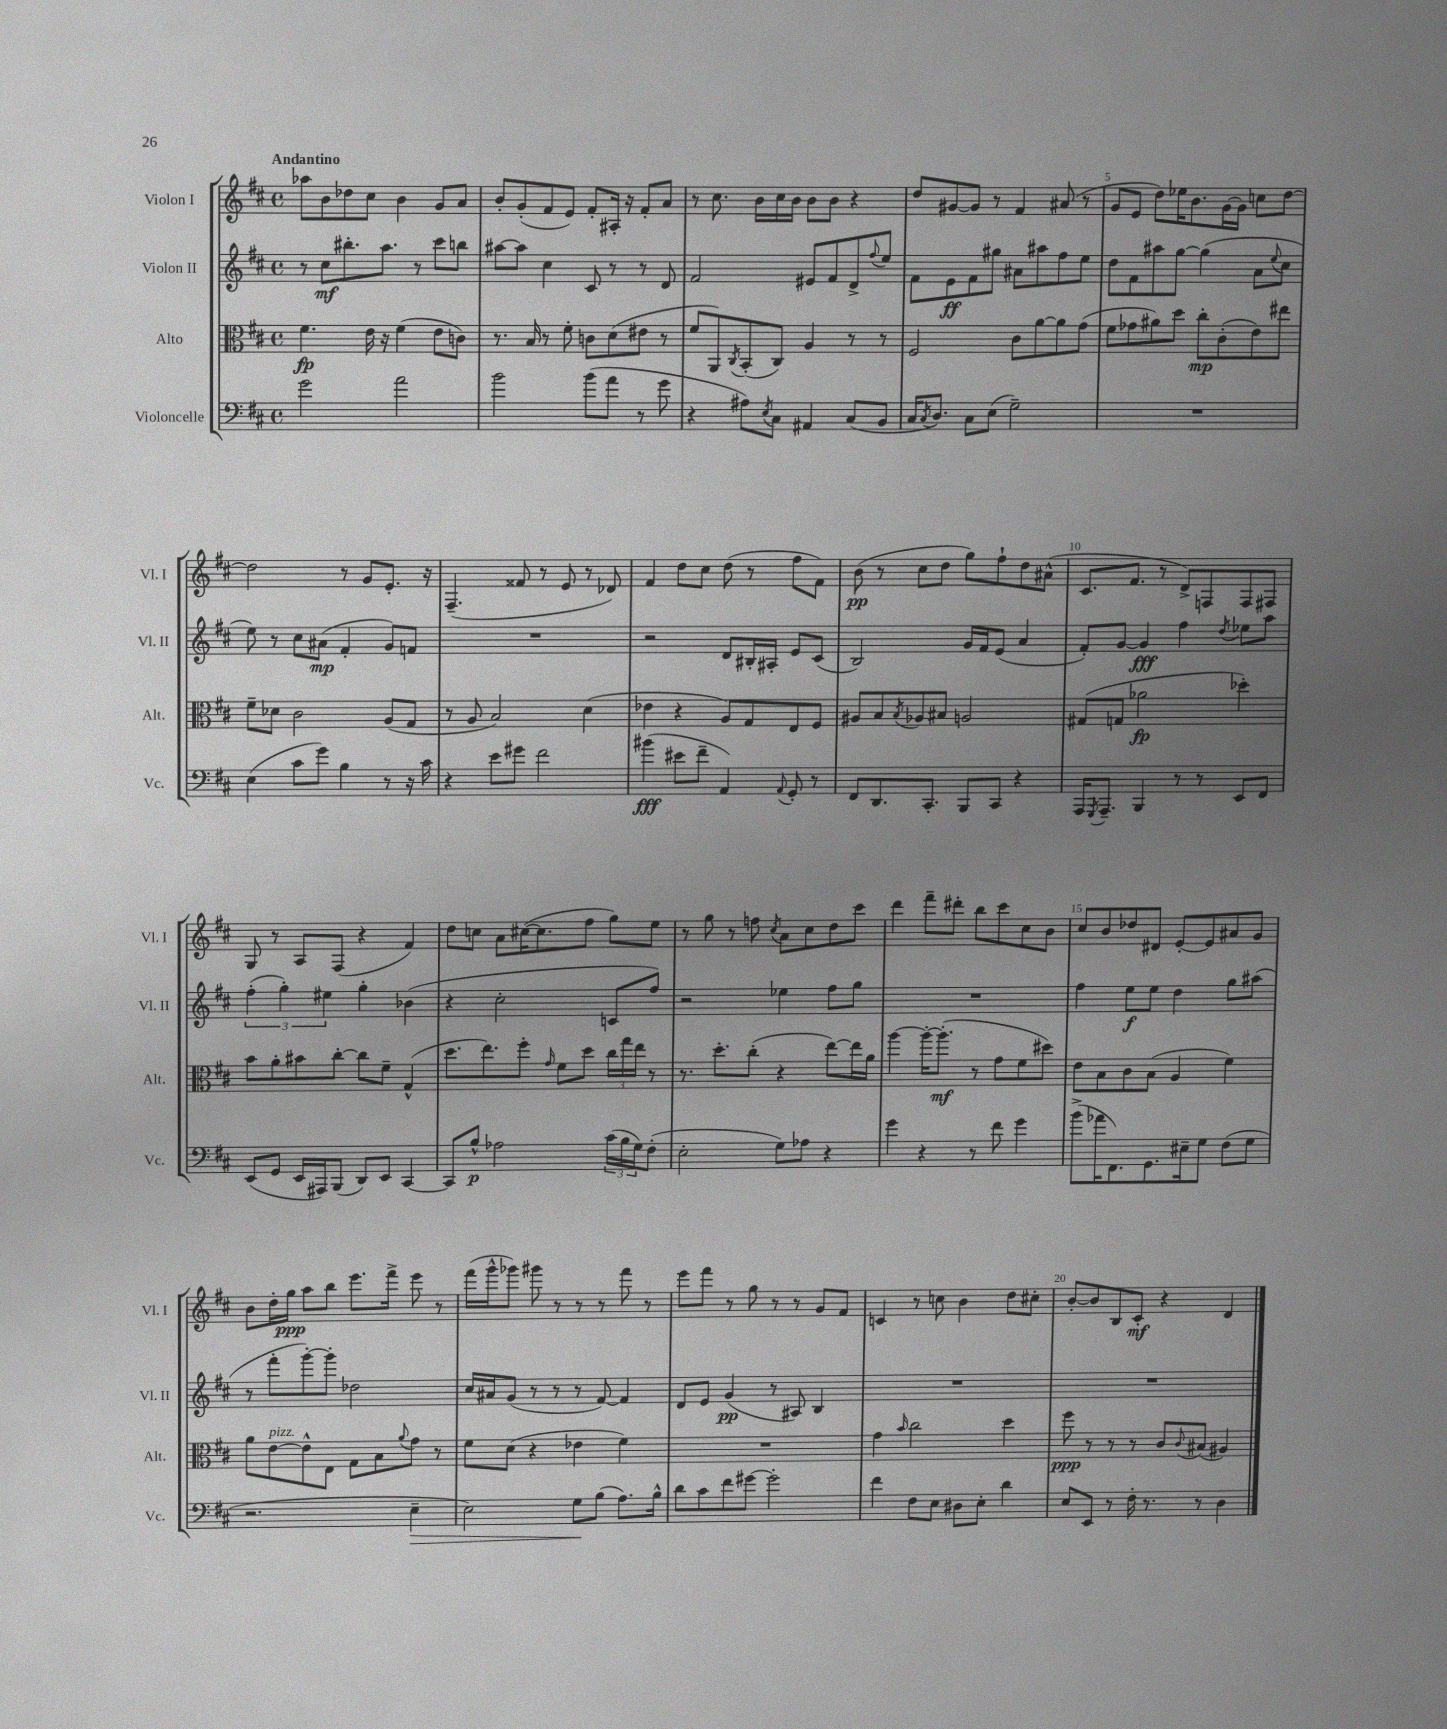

**kern	**dynam	**kern	**dynam	**kern	**dynam	**kern	**dynam
*part4	*part4	*part3	*part3	*part2	*part2	*part1	*part1
*staff4	*staff4	*staff3	*staff3	*staff2	*staff2	*staff1	*staff1
*I"Violoncelle	*	*I"Alto	*	*I"Violon II	*	*I"Violon I	*
*I'Vc.	*	*I'Alt.	*	*I'Vl. II	*	*I'Vl. I	*
*clefF4	*	*clefC3	*	*clefG2	*	*clefG2	*
*k[f#c#]	*	*k[f#c#]	*	*k[f#c#]	*	*k[f#c#]	*
*M4/4	*	*M4/4	*	*M4/4	*	*M4/4	*
*met(c)	*	*met(c)	*	*met(c)	*	*met(c)	*
=1	=1	=1	=1	=1	=1	=1	=1
!	!	!	!	!	!	!LO:TX:a:B:t=Andantino	!
2g\	.	4.f#\	fp	8r	.	8aa-X\L	.
.	.	.	.	8cc#\L	mf	8b\	.
.	.	.	.	8.bb#X'\	.	8dd-X\	.
.	.	16e\	.	.	.	8cc#\J	.
.	.	16r	.	8.aa\J	.	.	.
2a\	.	(4f#\	.	.	.	4b\	.
.	.	.	.	8r	.	.	.
.	.	8e\L	.	8ccc#\L	.	8g/L	.
.	.	8cn\J)	.	8bbn\J	.	8a/J	.
=2	=2	=2	=2	=2	=2	=2	=2
2b\	.	8.r	.	[8aa#X\L	.	8b'/L	.
.	.	.	.	8aa#\J]	.	(8g'/	.
.	.	16B/	.	.	.	.	.
.	.	8r	.	4cc#\	.	8f#/	.
.	.	8f#'\	.	.	.	8e/J)	.
(8b\L	.	8cn\L	.	8c#/	.	8f#'/L	.
8a\J	.	(8d\	.	8r	.	16A#X'/Jk	.
.	.	.	.	.	.	16r	.
8r	.	8e#X\J	.	8r	.	8f#'/L	.
8g\	.	8r	.	8d/	.	8a/J	.
=3	=3	=3	=3	=3	=3	=3	=3
4r	.	8f#/L	.	2f#/	.	8r	.
.	.	8AA/)	.	.	.	8.cc#\	.
.	.	8qC#/	.	.	.	.	.
8A#X\L)	.	(8BB'/	.	.	.	.	.
.	.	.	.	.	.	16b\LL	.
8qE/	.	.	.	.	.	.	.
8C#\J	.	8C#/J)	.	.	.	16cc#\	.
.	.	.	.	.	.	16b\JJ	.
4AA#X/	.	4A/	.	8e#X/L	.	8b\L	.
.	.	.	.	8f#/	.	8b\J	.
(8C#/L	.	8r	.	8d^/	.	4r	.
.	.	.	.	8qqff#/	.	.	.
8BB/J	.	8r	.	8ee/J	.	.	.
=4	=4	=4	=4	=4	=4	=4	=4
16C#/KL	.	2F#/	.	8f#\L	.	8dd/L	.
8qC#/	.	.	.	.	.	.	.
8.D/J)	.	.	.	.	.	.	.
.	.	.	.	8e\	ff	[8g#X/	.
8C#\L	.	.	.	8f#\	.	8g#/J]	.
(8E\J	.	.	.	8gg#X\J	.	8r	.
2G~\)	.	8c#\L	.	8a#X\L	.	4f#/	.
.	.	[8a\	.	8aa#X\	.	.	.
.	.	8a\]	.	8ff#\	.	(8a#X/	.
.	.	(8g\J	.	8ee\J	.	8r	.
=5	=5	=5	=5	=5	=5	=5	=5
1r	.	8f#\L	.	8dd\L	.	8g/L	.
.	.	8g-X\	.	8f#\	.	8e/J	.
.	.	8a#X\)	.	8aa#X\	.	8dd\L)	.
.	.	8dd\J	.	[8gg\J	.	16ee-X\K	.
.	.	.	.	.	.	8.b\	.
.	.	8cc#'\L	mp	(4gg\]	.	.	.
.	.	(8c#'\	.	.	.	[16g\L	.
.	.	.	.	.	.	16g\JJ]	.
.	.	8e\)	.	8a\L	.	8ccn\L	.
.	.	.	.	8qqee/	.	.	.
.	.	8ee#X\J	.	8cc#\J	.	[8dd\J	.
!!LO:LB:g=z
=6	=6	=6	=6	=6	=6	=6	=6
(4E\	.	8f#~\L	.	8ee\)	.	2dd\]	.
.	.	8d-X\J	.	8r	.	.	.
8c#\L	.	2c#\	.	8cc#\L	.	.	.
8g\J)	.	.	.	(8a#X\J	mp	.	.
4B\	.	.	.	4f#'/	.	8r	.
.	.	.	.	.	.	8g/L	.
8r	.	(8A/L	.	8g/L)	.	8.e'/J	.
16r	.	8G/J	.	8fn/J	.	.	.
16c#\	.	.	.	.	.	16r	.
=7	=7	=7	=7	=7	=7	=7	=7
4r	.	8r	.	1r	.	(4.F#~/	.
.	.	8A/	.	.	.	.	.
8e\L	.	2B/)	.	.	.	.	.
8g#X\J	.	.	.	.	.	8f##X/	.
2f#\	.	.	.	.	.	8r	.
.	.	.	.	.	.	8e/	.
.	.	(4d\	.	.	.	8r	.
.	.	.	.	.	.	8d-X/)	.
=8	=8	=8	=8	=8	=8	=8	=8
(4b#X\	fff	4e-X\	.	2r	.	4f#/	.
8e#X\L	.	4r	.	.	.	8dd\L	.
8f#~\J	.	.	.	.	.	8cc#\J	.
4AA/)	.	8A/L)	.	8d/L	.	(8dd\	.
.	.	8G/	.	16B#X'/L	.	8r	.
.	.	.	.	16A#X'/JJ	.	.	.
8qqAA/	.	.	.	.	.	.	.
8GG'/	.	8E/	.	8e/L	.	8ff#\L	.
8r	.	8F#/J	.	(8c#/J	.	8f#\J)	.
=9	=9	=9	=9	=9	=9	=9	=9
8FF#/L	.	8A#X/L	.	2B/)	.	(8b\	pp
8.DD/	.	8B/	.	.	.	8r	.
.	.	8qB/	.	.	.	.	.
.	.	8A-X/	.	.	.	8cc#\L	.
8.CC#'/J	.	.	.	.	.	.	.
.	.	8B#X/J	.	.	.	8dd\J	.
8BBB/L	.	2An/	.	16g/LL	.	8gg\L)	.
.	.	.	.	16f#/J	.	.	.
8CC#/J	.	.	.	(8e/J	.	8ff#`\	.
4r	.	.	.	4a/	.	8dd\	.
.	.	.	.	.	.	(8a#X^^\J	.
=10	=10	=10	=10	=10	=10	=10	=10
16AAA/KL	.	(8G#X/L	.	8f#'/L)	.	8.c#/L	.
8qGGG/	.	.	.	.	.	.	.
8.AAA~/J	.	.	.	.	.	.	.
.	.	8Gn/J	.	[8g/J	.	.	.
.	.	.	.	.	.	8.f#/J	.
4BBB/	.	2a-X\	fp	4g/]	fff	.	.
.	.	.	.	.	.	8r	.
8r	.	.	.	4ff#\	.	8d^/L)	.
8r	.	.	.	.	.	8Fn/	.
.	.	.	.	8qdd/	.	.	.
8EE/L	.	4dd-X'\)	.	8ee-X\L	.	8F/	.
8FF#/J	.	.	.	8aa\J	.	8F#X/J	.
!!LO:LB:g=z
=11	=11	=11	=11	=11	=11	=11	=11
(8EE/L	.	8b\L	.	(6ff#'\	.	8G/	.
8GG/J	.	8a'\	.	.	.	8r	.
.	.	.	.	6gg'\)	.	.	.
16EE/LL	.	8b#X\	.	.	.	8A/L	.
16AAA#X/J)	.	.	.	.	.	.	.
.	.	.	.	6ee#X\	.	.	.
(8BBB/J	.	[8cc#'\J	.	.	.	(8F#/J	.
8DD/L)	.	8cc#\L]	.	4gg'\	.	4r	.
8EE/J	.	8f#~\J	.	.	.	.	.
[4CC#/	.	(4G^^/	.	(4b-X\	.	4f#/)	.
=12	=12	=12	=12	=12	=12	=12	=12
8CC#/L]	.	8.dd\L	.	4r	.	8dd\L	.
8B^^/J	p	.	.	.	.	8ccn\J	.
.	.	8.ee\)	.	.	.	.	.
2A-X\	.	.	.	2cc#'\	.	8a\L	.
.	.	8ff#'\J	.	.	.	([16cc#X\K	.
.	.	.	.	.	.	8.cc#\]	.
.	.	16qqg/	.	.	.	.	.
.	.	8f#\L	.	.	.	.	.
.	.	8dd\J	.	.	.	8ff#\J	.
(24c#\LL	.	24cc#\LL	.	8cn/L	.	8gg\L)	.
24B\	.	24gg\	.	.	.	.	.
24G\J)	.	24ee\JJ	.	.	.	.	.
(8F#'\J	.	8r	.	8ff#/J)	.	8ee\J	.
=13	=13	=13	=13	=13	=13	=13	=13
2E'\	.	8.r	.	2r	.	8r	.
.	.	.	.	.	.	8gg\	.
.	.	8.dd'\L	.	.	.	.	.
.	.	.	.	.	.	8r	.
.	.	(8cc#'\J	.	.	.	8ffn\	.
.	.	.	.	.	.	8qcc#/	.
8G\L)	.	4r	.	4ee-X\	.	8a\L	.
8A-X\J	.	.	.	.	.	8cc#\	.
4r	.	[8ee\L)	.	8ff#\L	.	8dd\	.
.	.	16ee\L]	.	8gg\J	.	8ccc#\J	.
.	.	16a\JJ	.	.	.	.	.
=14	=14	=14	=14	=14	=14	=14	=14
4g\	.	[4aa\	.	1r	.	4ddd\	.
4r	.	16aa'\KL_	.	.	.	8fff#~\L	.
.	.	(8.aa'\J]	mf	.	.	.	.
.	.	.	.	.	.	8ddd#X'\J	.
8r	.	8r	.	.	.	8bb\L	.
8f#\	.	8g\L	.	.	.	8ccc#\	.
4g\	.	8f#\	.	.	.	8cc#\	.
.	.	8dd#X\J)	.	.	.	8b\J	.
=15	=15	=15	=15	=15	=15	=15	=15
(8b^\L	.	8e\L	.	4ff#\	.	8cc#/L	.
16a-X\K	.	8B\	.	.	.	8b/	.
8.FF#\)	.	.	.	.	.	.	.
.	.	8c#\	.	8ee\L	f	8dd-X/	.
8.GG\	.	(8B\J	.	8ee\J	.	8d#X/J	.
.	.	4A/	.	4dd\	.	[8e'/L	.
16E#X~\k	.	.	.	.	.	.	.
8G\J	.	.	.	.	.	8e/]	.
(8F#\L	.	4f#\)	.	8gg\L	.	8a#X/	.
8G\J	.	.	.	(8aa#X\J	.	8g/J	.
!!LO:LB:g=z
=16	=16	=16	=16	=16	=16	=16	=16
2.r	.	8a\L	.	8r	.	8b\L	.
!	!	!LO:TX:a:i:t=pizz.	!	!	!	!	!
.	.	[8e\	.	8fff#'\L	.	16dd'\L	.
.	.	.	.	.	.	16gg\JJ	ppp
.	.	8e^^\]	.	[8ggg'\)	.	8aa\L	.
.	.	8E\J	.	8ggg'\J]	.	8bb\J	.
.	.	8G\L	.	2dd-X\	.	8.eee\L	.
.	.	8B\	.	.	.	.	.
.	.	.	.	.	.	16fff#^\Jk	.
.	.	8qqa/	.	.	.	.	.
!	!LO:HP:b	!	!	!	!	!	!
4E~\	>	8g\J	.	.	.	8eee\	.
.	.	8r	.	.	.	8r	.
=17	=17	=17	=17	=17	=17	=17	=17
2E\)	.	8f#\L	.	16cc#/LL	.	(16fff#\LL	.
.	.	.	.	16a#X/J	.	16ggg^^\J	.
.	.	(8d\J	.	(8g/J	.	8ggg-X\J)	.
.	.	4r	.	8r	.	8ggg#X\	.
.	.	.	.	8r	.	8r	.
8G\L	.	4e-X\	.	8r	.	8r	.
(8B\J	]	.	.	[8f#/)	.	8r	.
8.A\L)	.	4f#\)	.	4f#/]	.	8fff#\	.
.	.	.	.	.	.	8r	.
16B^^\Jk	.	.	.	.	.	.	.
=18	=18	=18	=18	=18	=18	=18	=18
8d\L	.	1r	.	8d/L	.	8eee\L	.
8c#\	.	.	.	8e/J	.	8fff#\J	.
8f#\	.	.	.	(4g/	pp	8r	.
[8g#X\J	.	.	.	.	.	8gg\	.
2g#'\]	.	.	.	8r	.	8r	.
.	.	.	.	8A#X/)	.	8r	.
.	.	.	.	4B/	.	8g/L	.
.	.	.	.	.	.	8f#/J	.
=19	=19	=19	=19	=19	=19	=19	=19
4f#\	.	4g\	.	1r	.	4cn/	.
.	.	16qqb/	.	.	.	.	.
8F#\L	.	2cc#\	.	.	.	8r	.
8E\J	.	.	.	.	.	8ccn\	.
8D#X\L	.	.	.	.	.	4b\	.
8E'\J	.	.	.	.	.	.	.
4d\	.	4dd\	.	.	.	8dd\L	.
.	.	.	.	.	.	8cc#X'\J	.
=20	=20	=20	=20	=20	=20	=20	=20
8E/L	.	8ff#\	ppp	1r	.	[8b'/L	.
8EE/J	.	8r	.	.	.	8b/]	.
8r	.	8r	.	.	.	8B/	.
16F#'\	.	8r	.	.	.	8c#'/J	mf
8.r	.	.	.	.	.	.	.
.	.	8c#/L	.	.	.	4r	.
.	.	8qqc#/	.	.	.	.	.
8r	.	(8B#X/J	.	.	.	.	.
4D\	.	4A#X/)	.	.	.	4d/	.
==	==	==	==	==	==	==	==
*-	*-	*-	*-	*-	*-	*-	*-
